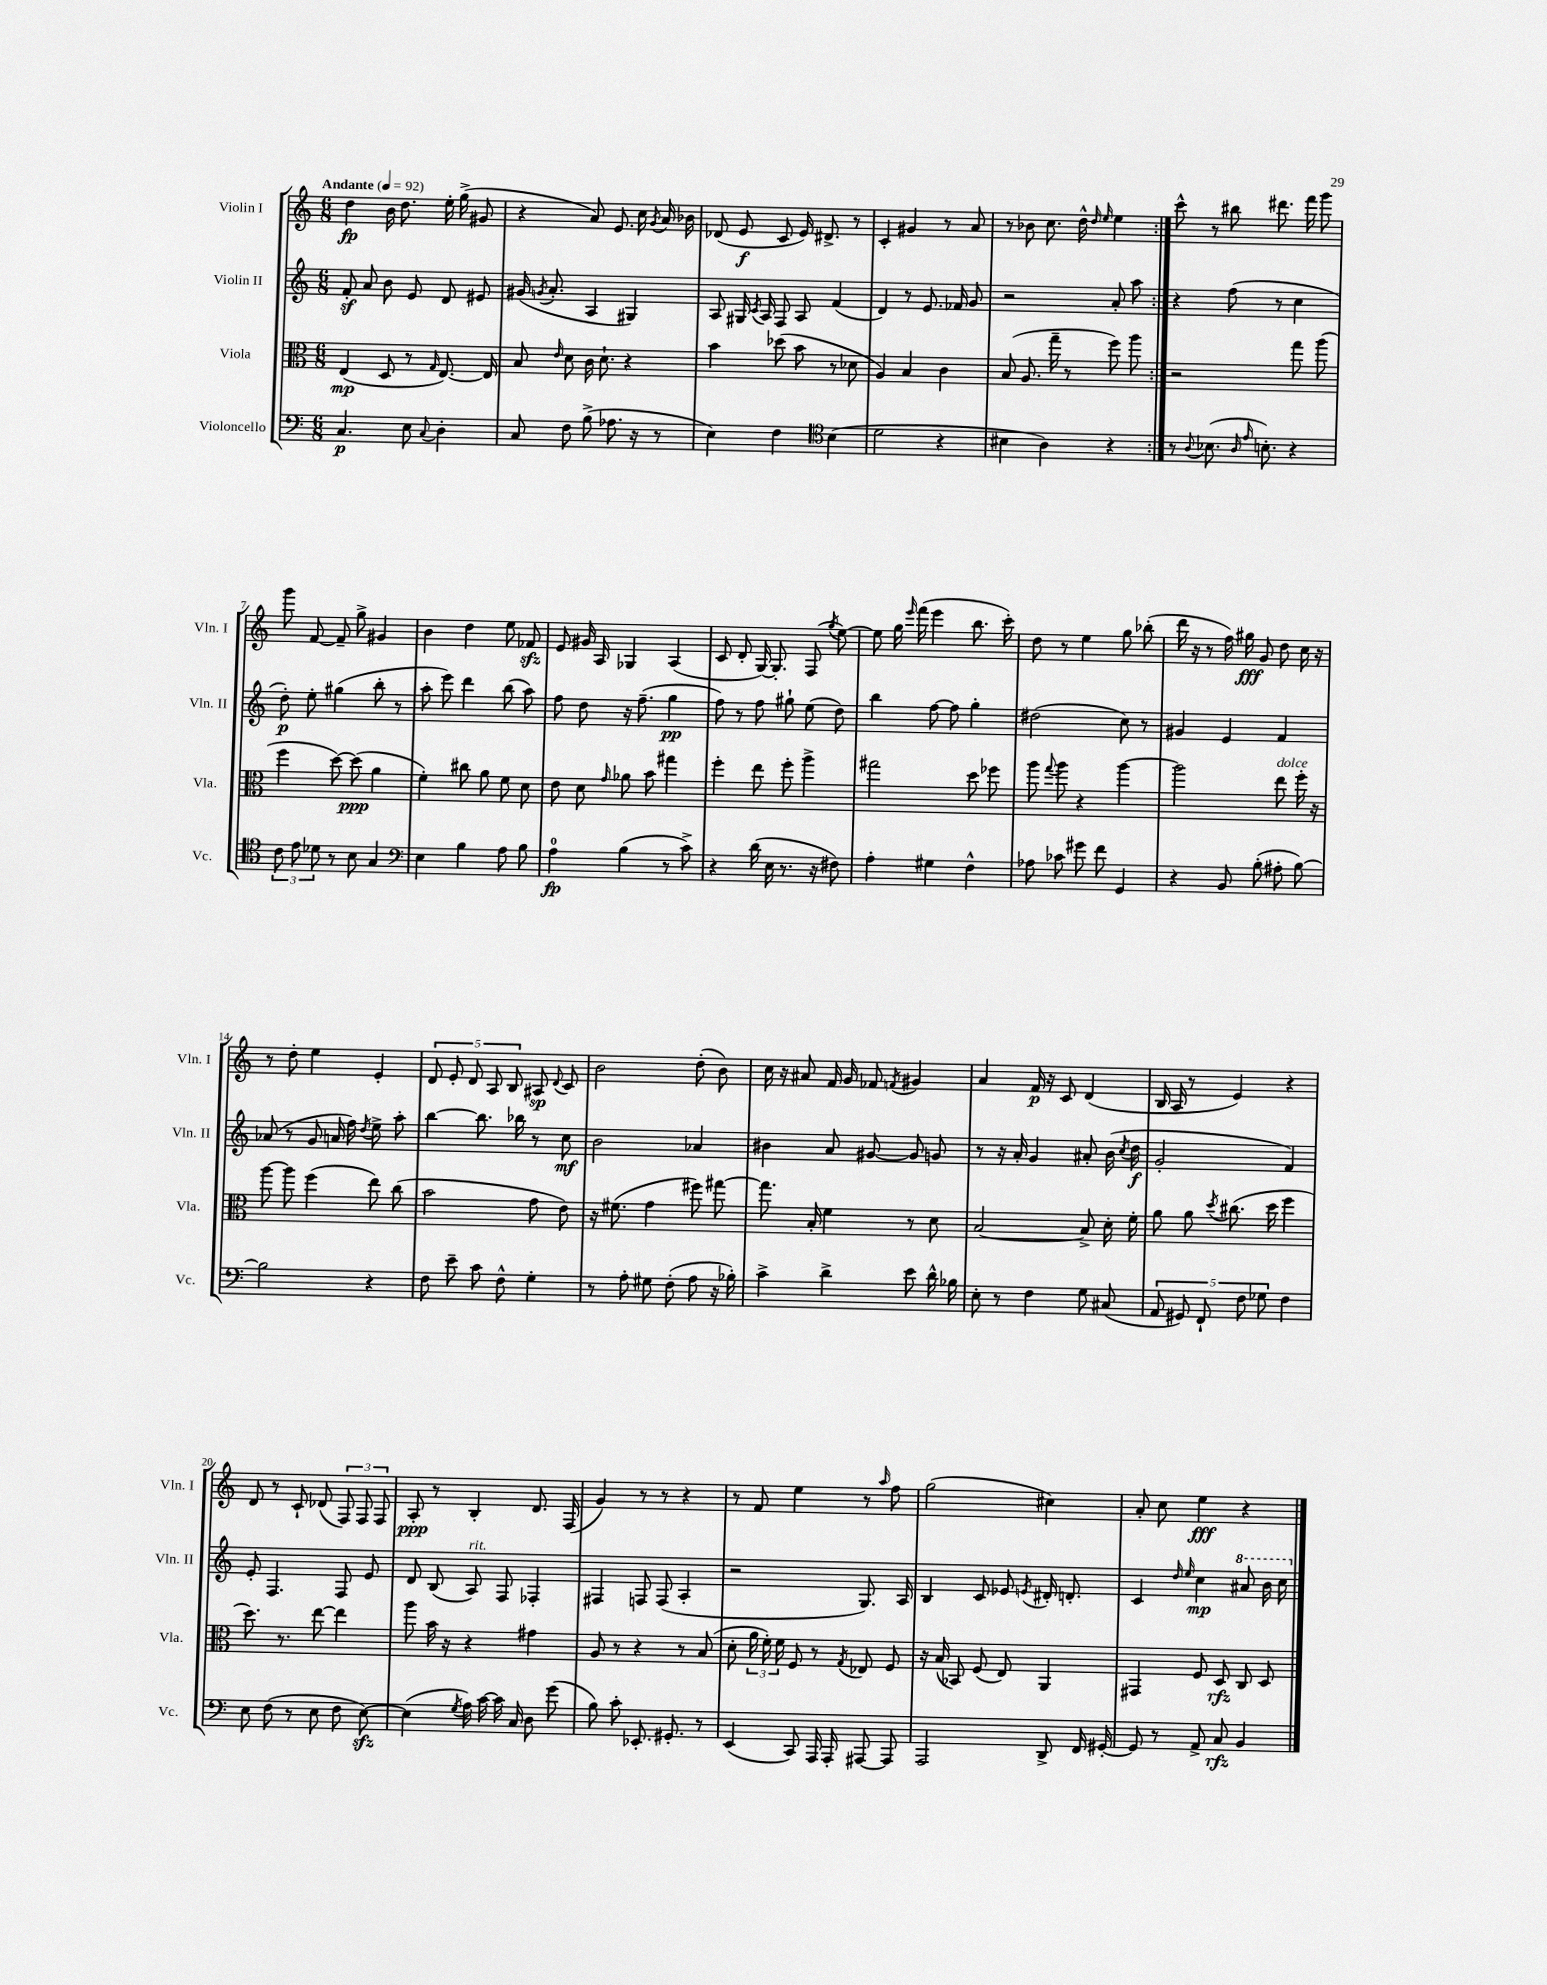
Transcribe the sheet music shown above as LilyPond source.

<<
\new StaffGroup <<
\new Staff = "s0" \with { instrumentName = "Violin I" shortInstrumentName = "Vln. I" } {
    \clef treble \key c \major \numericTimeSignature \time 6/8 \tempo "Andante" 4 = 92
    \autoBeamOff \repeat volta 2 { d''4\fp b'16 d''8. e''16-. g''16->( gis'8 |
    r4 a'8) e'8. c''16 \acciaccatura { g'8 } a'16 bes'16 |
    des'8( e'8\f c'8 e'16) dis'8.-> r8 |
    c'4-. gis'4 r8 a'8 |
    r8 bes'8 c''8. d''16-^ \grace { d''16 e''16 } e''4 | }
    c'''8-^ r8 bis''8 dis'''8. f'''16 g'''8 |
    g'''8 f'8~ f'8-- g''8-> gis'4 |
    b'4 d''4 e''8 fes'8\sfz |
    e'8 gis'16 a16 ges4 a4( |
    c'8 d'8-. g16~) g8.-. f8( \acciaccatura { g''8 } e''8~) |
    e''8 g''16 \grace { e'''16 } f'''16( e'''4 b''8. c'''16-.) |
    d''8 r8 e''4 g''8 bes''8-.( |
    d'''16 r16 r8 f''16) gis''16\fff g'8 d''8 c''16 r16 |
    r8 d''8-. e''4 e'4-. |
    \tuplet 5/4 { d'8 e'8-. d'8 a8 b8 } ais8\sp \appoggiatura { d'8 } c'8 |
    b'2 d''8-.( b'8) |
    c''16 r16 ais'8 f'16 g'16 fes'8 \acciaccatura { f'8 } gis'4 |
    a'4 f'16\p r16 c'8 d'4( |
    b16 a16 r8 e'4) r4 |
    d'8 r8 c'8-! des'8( \tuplet 3/2 { f8) f8 f8 } |
    a8-.\ppp r8 b4-. d'8. f16( |
    g'4) r8 r8 r4 |
    r8 f'8 e''4 r8 \grace { a''16 } f''8 |
    g''2( cis''4) |
    a'8-. c''8 e''4\fff r4 \bar "|." |
}
\new Staff = "s1" \with { instrumentName = "Violin II" shortInstrumentName = "Vln. II" } {
    \clef treble \key c \major \numericTimeSignature \time 6/8
    \autoBeamOff \repeat volta 2 { f'8-.\sf a'8 b'8 e'8 d'8 eis'8 |
    gis'16( \acciaccatura { g'8 } a'8.-. a4 gis4) |
    a8 gis16 \acciaccatura { c'8 } a16 f8 a8 f'4( |
    d'4) r8 e'8. fes'16 g'8 |
    r2 a'8-. a''8 | }
    r4 f''8( r8 c''4 |
    d''8-.\p) e''8-. gis''4( b''8-. r8 |
    a''8-. e'''8) d'''4 b''8( a''8) |
    f''8 d''8 r16 f''8.--( g''4\pp |
    f''8) r8 f''8 gis''8-! e''8( d''8) |
    b''4 f''8~ f''8 g''4-. |
    dis''2( c''8) r8 |
    gis'4 e'4 f'4 |
    aes'8( r8 g'8 a'16 f''16) \acciaccatura { d''8 } e''8-> a''8-. |
    b''4~ b''8. bes''16 r8 c''8\mf |
    b'2 aes'4 |
    bis'4 a'8 gis'8~ gis'8 g'8 |
    r8 r16 a'16-. g'4 ais'8-. b'16( \acciaccatura { c''8 } d''16\f |
    g'2-. f'4) |
    e'8-. f4. f8 e'8 |
    d'8 b8( a8^\markup { \italic "rit." }) f8 fes4-. |
    fis4 f8 f8( a4-. |
    r2 g8.) a16 |
    b4 c'8 ees'8 \acciaccatura { e'8 } dis'16-. d'8.-. |
    c'4 \grace { d''16 e''16 } c''4\mp \ottava #1 ais''8 b''16 c'''16 \ottava #0 \bar "|." |
}
\new Staff = "s2" \with { instrumentName = "Viola" shortInstrumentName = "Vla." } {
    \clef alto \key c \major \numericTimeSignature \time 6/8
    \autoBeamOff \repeat volta 2 { e4\mp( d8 r8 \grace { g16 } e8.~) e16 |
    b8 \grace { e'16 } d'8 c'16 d'8.-! r4 |
    b'4 des''8( b'8 r8 des'8 |
    a4) b4 c'4 |
    b8( a8. g''16-- r8 f''8) a''8 | }
    r2 g''8 a''8( |
    f''4 d''8~) d''8\ppp( a'4 |
    f'4-.) cis''8 a'8 f'8 d'8 |
    e'8 d'8 \grace { g'16 } aes'8 b'8 gis''4 |
    f''4-. e''8 f''8-. a''4-> |
    gis''2 d''8 fes''8 |
    a''8 \appoggiatura { g''8 } a''8 r4 a''4~ |
    a''2 e''8^\markup { \italic "dolce" } f''16-. r16 |
    a''8~ a''8 f''4( e''8) c''8( |
    b'2 g'8 e'8) |
    r16 fis'8.( g'4 fis''8) gis''8~ |
    gis''8. b16-. f'4 r8 d'8 |
    b2~ b8-> d'16-. f'16-. |
    a'8 a'8 \acciaccatura { d''8 } cis''8.( d''16 f''4 |
    d''8.) r8. e''8~ e''4 |
    a''8 b'16 r16 r4 gis'4 |
    a8 r8 r4 r8 b8( |
    d'8-. \tuplet 3/2 { a'16 f'16-.) f'16 } f8 r8 \acciaccatura { g8 } ees8 f8 |
    r16 b16( bes,8) f8( e8) a,4 |
    gis,4 f8 d8\rfz c8 d8 \bar "|." |
}
\new Staff = "s3" \with { instrumentName = "Violoncello" shortInstrumentName = "Vc." } {
    \clef bass \key c \major \numericTimeSignature \time 6/8
    \autoBeamOff \repeat volta 2 { c4.\p e8 \appoggiatura { c8 } d4-. |
    c8 f8 b8->( aes8. r16 r8 |
    e4) f4 \clef tenor b4( |
    d'2 r4 |
    bis4 a4) r4 | }
    r8 \appoggiatura { a8 } bes8.( \grace { a16 e'16 } b8.-.) r4 |
    \tuplet 3/2 { c'8 e'8 des'8 } r8 b8 g4 |
    \clef bass e4 b4 a8 b8 |
    a4-0\fp b4( r8 c'8->) |
    r4 d'16( e16 r8. r16 fis8) |
    a4-. gis4 f4-^ |
    aes8 ces'8 gis'8 f'8 g,4 |
    r4 b,8 b8-.( ais8-. b8~) |
    b2 r4 |
    f8 e'8-- c'8 f8-^ g4-. |
    r8 a8-. gis8 f8-.( a8 r16 bes16-.) |
    c'4-> d'4-> e'8 d'16-^ bes16 |
    e8-. r8 f4 g8 cis8( |
    \tuplet 5/4 { a,8 gis,8) f,8-! f8 ges8 } f4 |
    e8 f8( r8 e8 f8 e8~\sfz) |
    e4( \acciaccatura { g8 } a16) c'16~ c'16 c16 d8 g'8( |
    b8) c'8-. ees,8.-. gis,8.-. r8 |
    e,4( c,8) a,,16 a,,16-. ais,,8~ ais,,8 |
    a,,2 d,8-> f,16 gis,16~-. |
    gis,8 r8 a,8-> c8\rfz b,4 \bar "|." |
}
>>
>>
